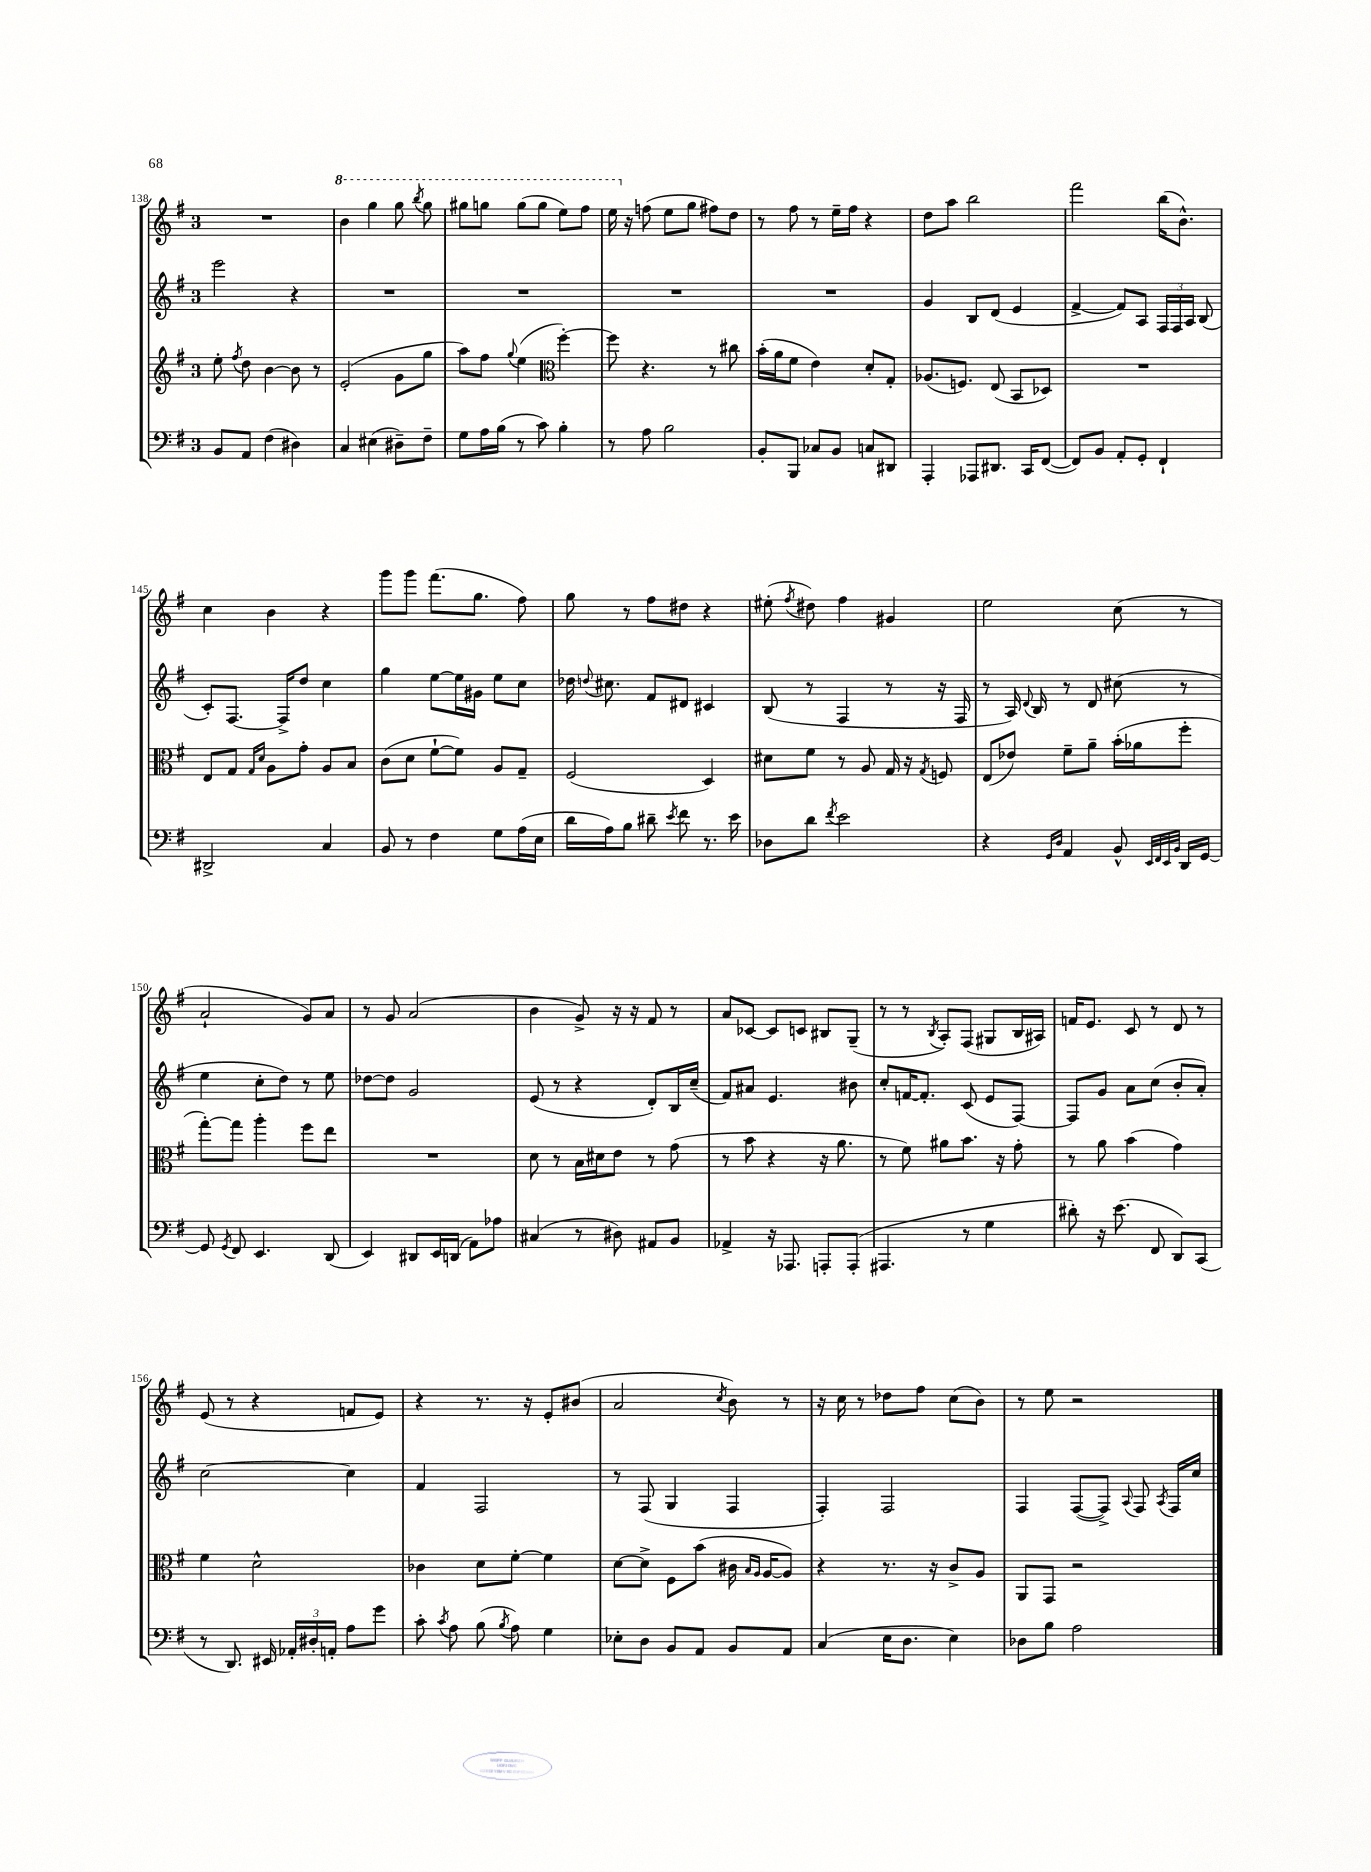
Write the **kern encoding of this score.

**kern	**kern	**kern	**kern
*staff4	*staff3	*staff2	*staff1
*clefF4	*clefG2	*clefG2	*clefG2
*k[f#]	*k[f#]	*k[f#]	*k[f#]
*M3/4	*M3/4	*M3/4	*M3/4
8BB	8ee'	2eee	2.r
.	8qff#	.	.
8AA	8dd	.	.
(4F#	[4b	.	.
4D#)	8b]	4r	.
.	8r	.	.
=	=	=	=
4C	(2e'	2.r	4bb
(4E#	.	.	4ggg
8D#~)	8g	.	8ggg
.	.	.	8qbbb
8F#~	8gg	.	8ggg
=	=	=	=
8G	8aa)	2.r	8ggg#
16A	8ff#	.	8ggg
(16B	.	.	.
.	8qqgg	.	.
8r	(4ee	.	(8ggg
8c)	.	.	8ggg
*	*clefC3	*	*
4B'	[4ff#')	.	8eee)
.	.	.	8fff#
=	=	=	=
8r	8ff#]	2.r	16eee
.	.	.	16r
8A	4.r	.	(8ff
2B	.	.	8ee
.	.	.	8gg
.	8r	.	8ff#)
.	8cc#	.	8dd
=	=	=	=
8BB'	(16b'	2.r	8r
.	16a	.	.
8BBB	8f#	.	8ff#
8C-	4e)	.	8r
8BB	.	.	16ee~
.	.	.	16ff#
8C	8d'	.	4r
8DD#	8G'	.	.
=	=	=	=
4AAA'	(8.A-	4g	8dd
.	.	.	8aa
.	8.F)	.	.
8AAA-	.	8B	2bb
8.DD#	(8E	(8d	.
.	8BB	4e	.
16CC	.	.	.
([8FF#	8D-)	.	.
=	=	=	=
8FF#])	2.r	[4f#^	2fff#
8BB	.	.	.
8AA'	.	8f#])	.
8GG'	.	8A	.
4FF#`	.	24F#	(16bb
.	.	24F#	.
.	.	.	8.b^^)
.	.	24A	.
.	.	(8B	.
=	=	=	=
2DD#^	8E	8c')	4cc
.	8G	[8.F#	.
.	16qqG	.	.
.	16qqd	.	.
.	8A	.	4b
.	.	16F#^]	.
.	8g'	8dd	.
4C	8A	4cc	4r
.	8B	.	.
=	=	=	=
8BB	(8c	4gg	8ggg
8r	8d	.	8ggg
4F#	[8f#`	[8ee	(8.fff#
.	8f#])	16ee]	.
.	.	16g#	8.gg
8G	8A	8ee	.
(16A	8G~	8cc	8ff#)
16E	.	.	.
=	=	=	=
16d	(2F#	16dd-	8gg
.	.	8qqdd	.
16A)	.	8.cc#	.
8B	.	.	8r
8d#~	.	8f#	8ff#
8qe	.	.	.
8f#	.	8d#	8dd#
8.r	4D)	4c#	4r
16e	.	.	.
=	=	=	=
8D-	8d#	(8B	(8ee#'
.	.	.	8qff#
8d	8f#	8r	8dd#)
8qf#	.	.	.
2e	8r	4F#	4ff#
.	8A	.	.
.	16G	8r	4g#
.	16r	.	.
.	8qG	.	.
.	8F	16r	.
.	.	16F#	.
=	=	=	=
4r	(8E	8r	2ee
.	8e-)	16A)	.
.	.	8qqd	.
.	.	16B	.
16qqGG	.	.	.
16qqD	.	.	.
4AA	8f#~	8r	.
.	8a~	8d	.
8BB^^	(16b'	(8cc#	(8cc
.	16a-	.	.
32qqEE	.	.	.
32qqFF#	.	.	.
32qqEE	.	.	.
32qqBB	.	.	.
16DD	8ff#'	8r	8r
[16GG	.	.	.
=	=	=	=
8GG]	[8gg')	4ee	2a`
8qGG	.	.	.
8FF#	8gg]	.	.
4.EE	4aa'	8cc'	.
.	.	8dd)	.
.	8ff#	8r	8g)
(8DD	8ee	8ee	8a
=	=	=	=
4EE)	2.r	[8dd-	8r
.	.	8dd-]	8g
8DD#	.	2g	(2a
16EE	.	.	.
(16DD	.	.	.
8AA)	.	.	.
8A-	.	.	.
=	=	=	=
(4C#	8d	(8e	4b
.	8r	8r	.
8r	16B	4r	8g^)
.	16d#	.	.
8D#)	8e	.	16r
.	.	.	16r
8AA#	8r	8d')	8f#
8BB	(8g	16B	8r
.	.	(16cc~	.
=	=	=	=
4AA-^	8r	8f#)	8a
.	8b	8a#	[8c-
16r	4r	4.e	8c-]
8.AAA-	.	.	.
.	.	.	8c
8AAA'	16r	.	8B#
.	8.a	.	.
(8AAA'	.	8b#	(8G~
=	=	=	=
4.AAA#	8r	8cc'	8r
.	8f#)	[16f	8r
.	.	8.f']	.
.	.	.	8qB
.	8a#	.	8A')
8r	8.b	(8c	(8F#
4G	.	8e	8G#
.	16r	.	.
.	8g'	[8F#)	16B
.	.	.	16A#)
=	=	=	=
8d#')	8r	8F#]	16f
.	.	.	8.e
16r	8a	8g	.
(8.e	.	.	.
.	(4b	8a	8c
8FF#	.	(8cc	8r
8DD)	4g)	8b'	8d
(8CC	.	8a')	8r
=	=	=	=
8r	4f#	[2cc	(8e
8.DD)	.	.	8r
.	2d^^	.	4r
16EE#	.	.	.
24AA-'	.	.	.
24D#'	.	.	.
24AA'	.	.	.
8A	.	4cc]	8f
8g	.	.	8e)
=	=	=	=
8c'	4c-	4f#	4r
8qc	.	.	.
8A	.	.	.
(8B	8d	2F#	8.r
8qB	.	.	.
8A)	[8f#'	.	.
.	.	.	16r
4G	4f#]	.	8e'
.	.	.	(8b#
=	=	=	=
8E-'	[8d	8r	2a
8D	8d^]	(8F#	.
8BB	8F#	4G	.
8AA	(8b	.	.
.	.	.	8qcc
8BB	16c#	4F#	8b)
.	16qqB	.	.
.	16qqA	.	.
.	[16A	.	.
8AA	8A])	.	8r
=	=	=	=
(4C	4r	4F#')	16r
.	.	.	16cc
.	.	.	8r
16E	8.r	2F#	8dd-
8.D	.	.	.
.	.	.	8ff#
.	16r	.	.
4E)	8c^	.	(8cc
.	8A	.	8b)
=	=	=	=
8D-	8AA	4F#	8r
8B	8GG	.	8ee
2A	2r	([8F#	2r
.	.	8F#^])	.
.	.	8qqA	.
.	.	8F#	.
.	.	8qA	.
.	.	16F#	.
.	.	16cc	.
==	==	==	==
*-	*-	*-	*-
